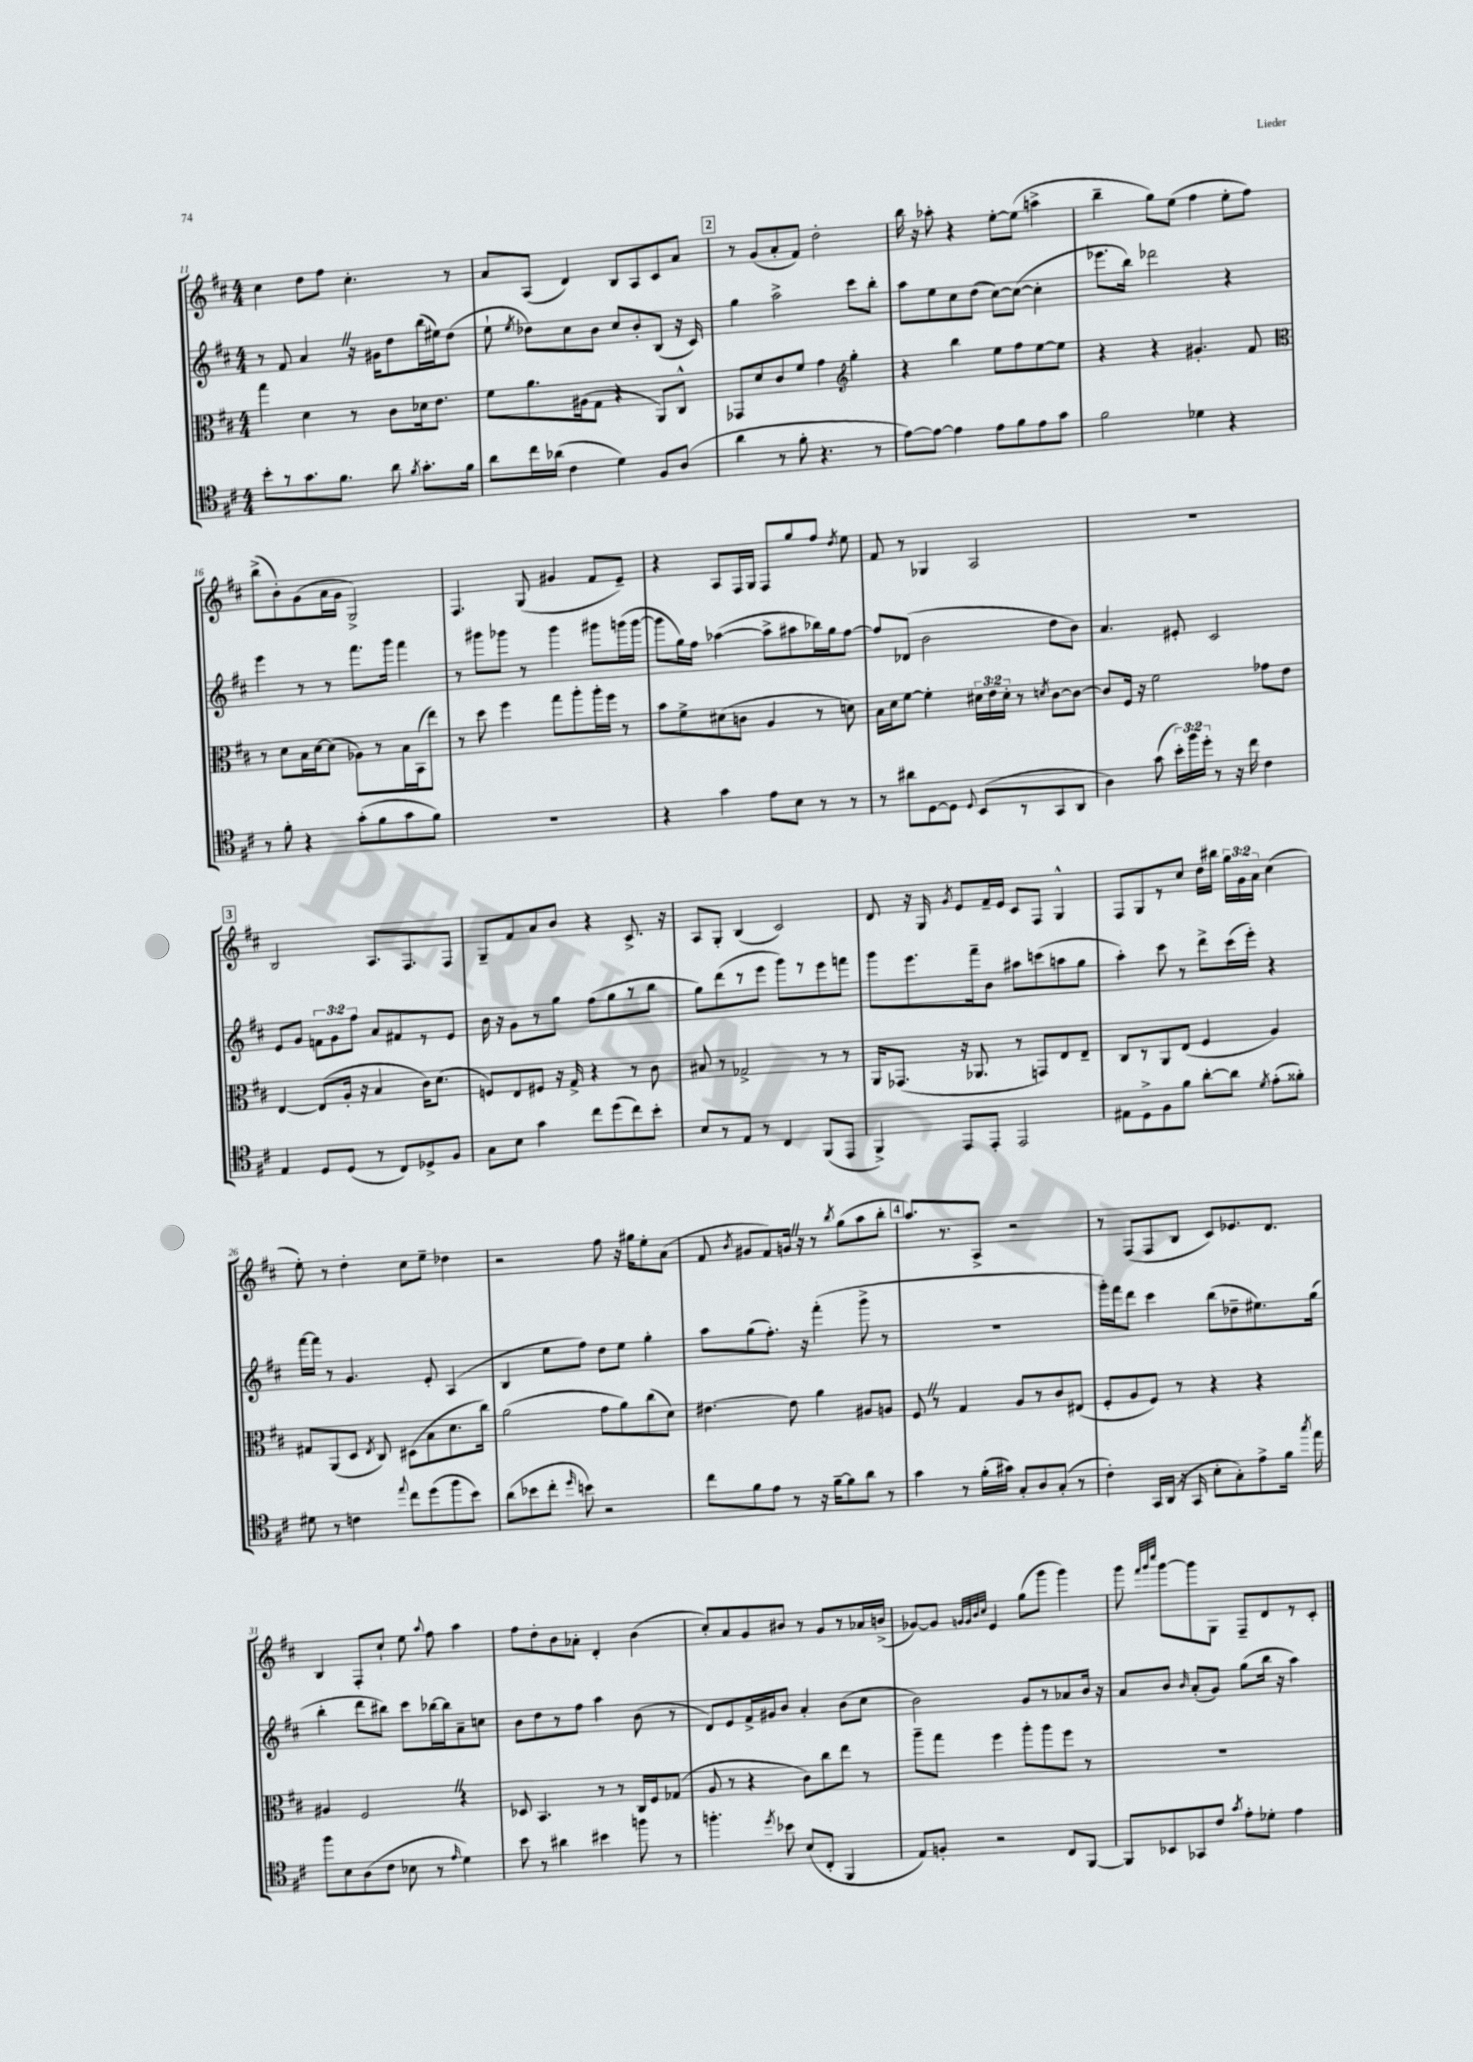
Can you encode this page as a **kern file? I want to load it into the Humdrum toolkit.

**kern	**kern	**kern	**kern
*staff4	*staff3	*staff2	*staff1
*clefC4	*clefC3	*clefG2	*clefG2
*k[f#c#]	*k[f#c#]	*k[f#c#]	*k[f#c#]
*M4/4	*M4/4	*M4/4	*M4/4
8b'	4gg	8r	4cc#
8r	.	8f#	.
8.g	4d	4a	8dd
.	.	.	8ff#
8.f#	.	.	.
.	8r	16r	4.cc#'
.	.	16g#	.
8a	8c#	8dd	.
8qf#	.	.	.
8.g'	16d-	(16bb	.
.	8.e	16ee#)	.
.	.	(8dd	8r
16f#	.	.	.
=	=	=	=
8a	8f#	8ee`	8a
.	.	8qee	.
16cc#	8.a	8dd-)	(8A
(16a-	.	.	.
4c#	.	8cc#	4d)
.	(16A#	.	.
.	8G	8b	.
4d)	4r	8cc#	8B
.	.	8b'	8A
8F#	8AA)	(8B	8c#
(8A	8C#^^	16r	8a
.	.	16c#)	.
=	=	=	=
4a	8GG-	4gg	8r
.	8d	.	(8g
8r	8c#	2aa^	8a'
8f#'	8f#	.	8f#)
4.r	4g	.	2dd'
*	*clefG2	*	*
.	4gg'	8ccc#	.
8r	.	8bb'	.
=	=	=	=
[8e)	4r	8aa	16bb
.	.	.	16r
8e_	.	8ee	8aa-'
4e]	4bb	8cc#	4r
.	.	(8dd	.
8e	8ee	[8cc#)	[8ee'
8f#	8ff#	(8cc#_	(8ee]
8e	[8ee	4cc#']	4aa^
8g	8ee]	.	.
=	=	=	=
2f#	4r	8.eee-	4bb~
.	.	16bb)	.
.	4r	2ddd-	8gg)
.	.	.	(8ee
4d-	4.g#'	.	4ff#
4r	.	4r	8ee'
.	8f#	.	8ff#)
=	=	=	=
*	*clefC3	*	*
8r	8r	4eee	(8bb^
8f#'	8d	.	8b')
4r	16B	8r	(8g
.	[16d	.	.
.	(8d]	8r	16a
.	.	.	16g
(8g'	8A-)	8.fff#	2G^)
8f#	8r	.	.
.	.	16ggg	.
8g	16B	4fff#	.
.	(16BB	.	.
8f#)	8ee)	.	.
=	=	=	=
1r	8r	8r	4.F#
.	8dd	8ggg#	.
.	4ff#	8ggg-	.
.	.	8r	(8G
.	8gg	4ggg-	4g#
.	8aa'	.	.
.	16aa'	8ggg#	8f#
.	16ff#	.	.
.	8r	(16ggg	8e~)
.	.	[16ggg	.
=	=	=	=
4r	8b	8ggg]	4r
.	8f#^	16gg)	.
.	.	16ff#	.
4g	(8d#	([4aa-	8A
.	8c	.	16F#
.	.	.	16G
8e	4A	8aa-^]	8F#
8B	.	8aa#	8gg
8r	8r	16bb-)	8ff#
.	.	16gg	.
.	.	.	8qdd
8r	8d)	[8ff#	8ee
=	=	=	=
8r	16B	8ff#]	8f#
.	16d	.	.
8a#	[8f#	(8d-	8r
[8D	4f#']	2b	4G-
8D]	.	.	.
8qqD	.	.	.
(8BB	24d#	.	2A
.	24e	.	.
.	24d#'	.	.
8r	8r	.	.
.	8qd	.	.
8GG	[8c#	8dd	.
8AA	8c#_	8b)	.
=	=	=	=
4A)	8c#]	4.a	1r
.	16F#	.	.
.	16r	.	.
(8g	2f#	.	.
24b')	.	8e#'	.
24ff#	.	.	.
24dd'	.	.	.
8r	.	2c#	.
16r	.	.	.
16cc#	.	.	.
4c#	8g-	.	.
.	8e	.	.
=	=	=	=
4E	[4E	8e	2B
.	.	8g	.
8D	(8E]	12f	.
.	.	12g	.
(8D	16A'	.	.
.	.	12ff#	.
.	16r	.	.
8r	4B	8a	8.A
8C#)	.	8f#	.
.	.	.	8.F#
8D-^	16c#)	8r	.
.	(8.d	.	.
8F#	.	8e	8F#
=	=	=	=
8G	8F)	16b	8G~
.	.	16r	.
8B	8E	8g	8f#
4g	8F#	8r	8a
.	16r	8gg	8b
.	16G^	.	.
8cc#	4r	(8ff#	4r
(8dd	.	8gg	.
8cc#)	8r	8r	8.c#^
8b'	8c#	8bb	.
.	.	.	16r
=	=	=	=
8B	8B#	8gg)	8A
8r	8r	(8ddd	8G'
8E	2G-^	8r	(4B
8r	.	8eee	.
4C#	.	8ggg)	2c#)
.	.	8r	.
(8FF#	8r	8eee	.
8EE	8r	8fff	.
=	=	=	=
4FF#^)	16AA	8ggg	8d
.	(8.GG-	.	.
.	.	8.eee	16r
.	.	.	16G
.	.	.	8qg
8EE	16r	.	8e
.	8.AA-	16fff#~	.
8EE'	.	8b	16f#~
.	.	.	16e
2EE	8r	8aa#	8c#
.	8GG)	(8ccc	8F#
.	8E	8aa	4G^^
.	8E~	8gg	.
=	=	=	=
8E#	8C#	4aa')	8F#
8D^	8r	.	8G
8F#	8AA	8ccc#	8r
8f#	(8E	8r	8cc#
[8a'	4F#	8ddd^	16dd
.	.	.	16bb#
8a]	.	(16ccc#	24gg
.	.	.	24g
.	.	16eee')	.
.	.	.	24a
8qd	.	.	.
(8e'	4A)	4r	(4cc#
8f##')	.	.	.
=	=	=	=
8d#	8G#	[16fff#	8ee')
.	.	16fff#]	.
8r	(8AA	8r	8r
4c	8D	4.g	4dd'
.	8qE	.	.
.	8C#)	.	.
8qqee	.	.	.
8cc#	(8D#	.	8cc#
(8dd	8B	8e'	8ee~
8ff#	8.d	(4A	4dd-
8b)	.	.	.
.	16cc#)	.	.
=	=	=	=
(8a	(2a	4B	2r
8b-	.	.	.
8cc#'	.	8ee	.
16qqdd	.	.	.
8b)	.	8ff#)	.
2r	8g	8dd	8ff#
.	8a)	8ee	16r
.	.	.	16gg#
.	(8cc#	4gg'	8ee'
.	8d)	.	(8a
=	=	=	=
8cc#	[4.e#	8aa	8f#
.	.	.	8qb
8f#	.	(8gg	8g#
8e	.	8.ff#')	8f#)
8r	8e#]	.	16g
.	.	16r	16r
16r	4a	(4fff#'	8r
[16f#~	.	.	.
.	.	.	8qbb
8f#]	.	.	(8gg
8a	8A#	8ggg^	8aa
8r	8A	8r	8bb'
=	=	=	=
4g	8F#	1r	8.aa)
.	8r	.	.
.	.	.	8.r
8r	4G	.	.
(16f#'	.	.	8A^
16g#)	.	.	.
8G'	8A	.	2r
8A	8r	.	.
(8G'	8c#	.	.
8r	(8E#	.	.
=	=	=	=
4c#')	8F#'	16ggg')	8r
.	.	16fff#	.
.	8A	8ddd	(8F#
16GG	8F#)	4ccc#	8F#
(16AA	.	.	.
16r	8r	.	8B
16GG	.	.	.
8B'	4r	(8bb	8c#)
8G')	.	8dd-~	8.e-
8e^	4r	8.ee#)	.
.	.	.	8.d
16f#	.	.	.
8qgg	.	.	.
16ee	.	(16gg	.
=	=	=	=
8ff#	4A#	4bb'	4B
8B	.	.	.
(8A	2F#	8ddd	8F#'
8c#	.	8bb#)	8cc#`
8B-	.	8ccc#	8ee
.	.	.	8qqaa
8r	.	[16bb-	8ff#
.	.	16bb-]	.
16qqe	.	.	.
4d)	4r	8a~	4aa
.	.	8cc	.
=	=	=	=
8b	8D-	8b	8ff#
8r	4.BB	8dd	8dd'
4a#	.	8r	8b
.	.	8ff#	8a-'
4b#	8r	4aa	4d'
.	8r	.	.
8ff	16C#	(8b	(4b
.	16F#	.	.
8r	(8G-	8r	.
=	=	=	=
4.ff'	8A	8d)	8cc#')
.	8r	8e	8a
.	4r	16f#^	8g
.	.	16g#	.
8qdd	.	.	.
8b-	.	8b	8b#
(8B	8c#)	4a'	8r
8C#'	8cc#	.	8g
4FF#	8ee	(8b	8r
.	8r	8cc#	16a-
.	.	.	(16b^
=	=	=	=
8E)	8aa~	2b)	[8g-)
8F'	8gg	.	8g-]
.	.	.	32qqg
.	.	.	32qqg
.	.	.	32qqb
.	.	.	32qqcc#
2r	4ff#	.	4e
.	8aa'	8g	(8gg
.	8aa	8r	8ggg
8C#	8ff#	8a-	4ggg)
[8FF#	8r	16b	.
.	.	16r	.
=	=	=	=
8FF#]	1r	8a	8ggg
.	.	.	32qqfff#
.	.	.	32qqggg
.	.	.	32qqcccc#
8BB-	.	8b	[8ggg
.	.	16qqb	.
8GG-	.	(8a'	8ggg]
8c#	.	8g)	8G
8qg	.	.	.
8e'	.	(8gg	8F#~
8d-'	.	16bb	8d
.	.	16r	.
4e	.	4aa)	8r
.	.	.	8c#'
==	==	==	==
*-	*-	*-	*-
